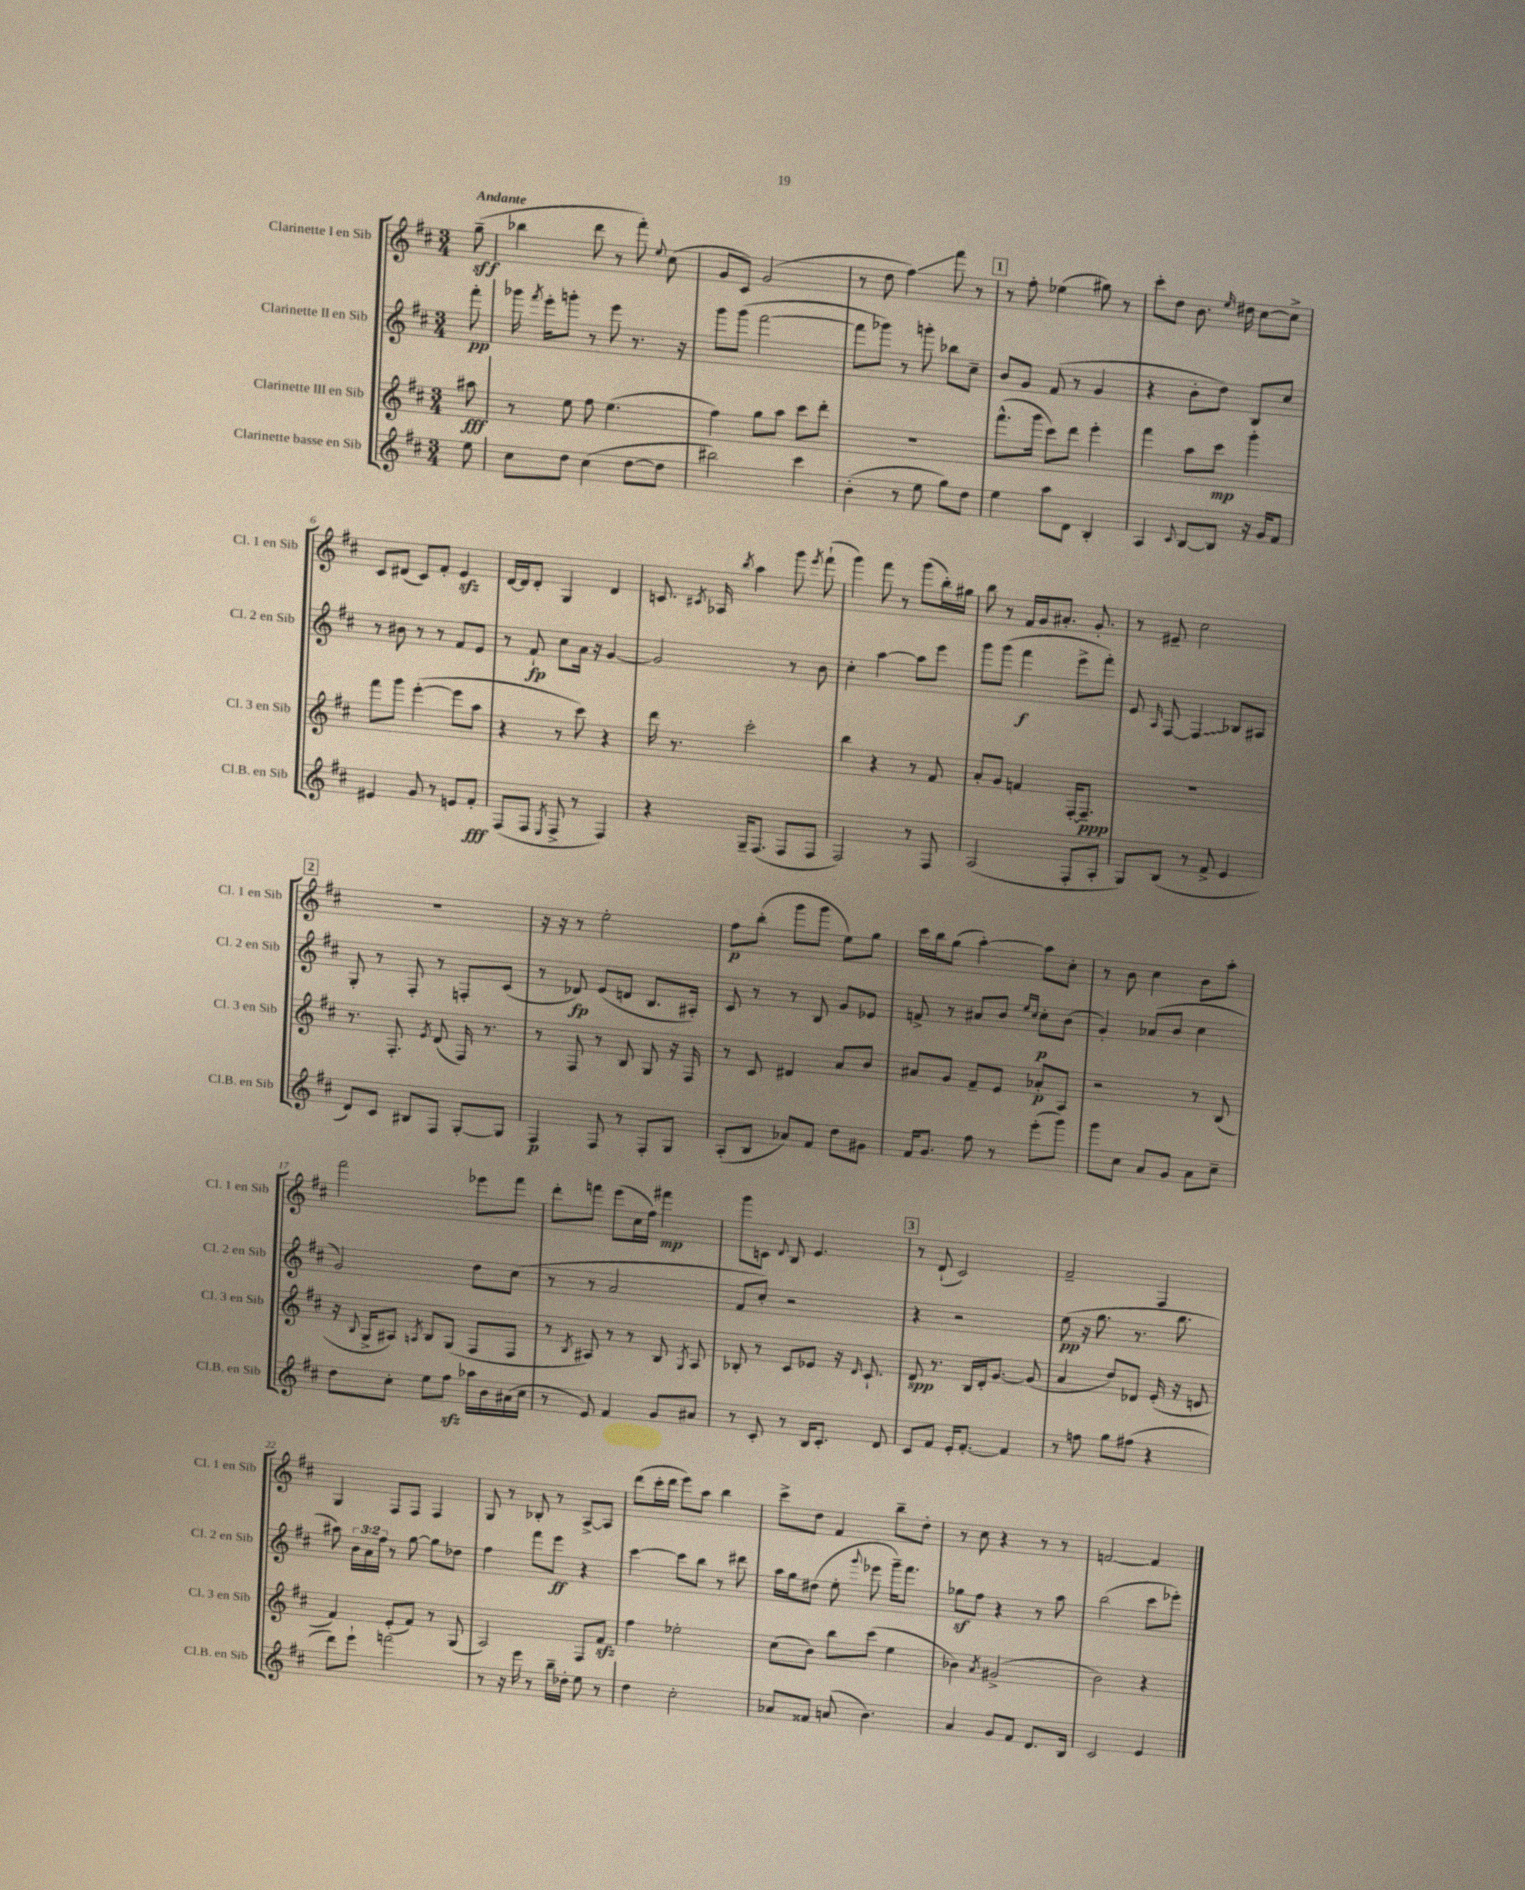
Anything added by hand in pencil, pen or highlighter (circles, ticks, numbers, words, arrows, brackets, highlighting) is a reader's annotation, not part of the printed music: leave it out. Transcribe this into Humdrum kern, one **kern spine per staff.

**kern	**kern	**kern	**kern
*staff4	*staff3	*staff2	*staff1
*clefG2	*clefG2	*clefG2	*clefG2
*k[f#c#]	*k[f#c#]	*k[f#c#]	*k[f#c#]
*M3/4	*M3/4	*M3/4	*M3/4
8ee\	8aa#\	8fff#'\	(8gg~\
=	=	=	=
8cc#\L	8r	16ggg-\	4bb-\
.	.	8qfff#/	.
.	.	16eee'\LK	.
8dd\J	8ee\	8ggg'\J	.
(4cc#\	8ff#\	8r	8ddd\
.	(4.ee\	8eee\	8r
[8dd\L	.	8.r	8fff#'\)
.	.	.	8qqee/
8dd\]J	.	.	(8cc#\
.	.	16r	.
=	=	=	=
2bb#\)	4ff#\)	8ggg\L	8g/L
.	.	(8ggg\J	8c#/J)
.	8gg\L	[2fff#\	(2g/
.	8aa\J	.	.
4ccc#\	8ccc#\L	.	.
.	8ddd'\J	.	.
=	=	=	=
(4b'\	2.r	8fff#\]L	8r
.	.	8ggg-\J)	8dd\
8r	.	8r	4ff#\)
8ee\	.	8ggg'\	.
8gg\L)	.	8bb-\L	8fff#\
8dd\J	.	8cc#~\J	8r
=	=	=	=
4ee\	(8.fff#^^\L	8b/L	8r
.	.	8g/J	8ff#'\
.	16ggg\Jk	.	.
8aa\L	8ccc#\L)	(8f#/	(4ee-\
8d\J	8ddd\J	8r	.
4B'/	4eee'\	4g/	8gg#\)
.	.	.	8r
=	=	=	=
4A/	4fff#\	4r	8ccc#'\L
.	.	.	8dd\J
8qqc#/	.	.	.
[8B/L	8aa\L	8b'\L	8.b\
8B/]J	8ccc#\J	8dd\J)	.
.	.	.	16qqee/
.	.	.	16dd#\
16r	4ggg'\	8B/L	[8cc#\L
16g/LK	.	.	.
8f#/J	.	8cc#/J	8cc#^\]J
=	=	=	=
4e#/	8fff#\L	8r	8c#/L
.	8ggg\J	8b#\	(8d#/J
8g/	([4eee'\	8r	8c#/L)
8r	.	8r	8f#'/J
8e/L	8eee\]L	8f#/L	4e/
8f#'/J	8aa\J	8e/J	.
=	=	=	=
(8F#/L	4r	8r	[16d/LL
.	.	.	16d/]J
8F#/J	.	8f#`/	8d'/J
8qE/	.	.	.
8F#^/	8r	8cc#\L	4G/
8r	8ccc#\)	16a\Jk	.
.	.	16r	.
4F#/)	4r	[4g/	4d/
=	=	=	=
4r	16ddd\	2g/]	8.c/
.	8.r	.	.
.	.	.	8qc#/
.	.	.	16A-/
.	.	.	8qbb/
16G~/LK	2ccc#'\	.	4aa\
(8.F#/J	.	.	.
8F#/L	.	8r	8ggg\
.	.	.	8qeee/
8F#/J	.	8b\	(8fff#`\
=	=	=	=
2F#/)	4bb\	4cc#'\	4ggg\)
.	4r	[4aa\	8fff#\
.	.	.	8r
8r	8r	8aa\]L	(8ggg\L
8F#/	8f#/	8eee\J	16bb'\L)
.	.	.	16gg#\JJ
=	=	=	=
(2A/	8a'/L	8ggg\L	8bb\
.	8g/J	(8ggg\J	8r
.	4f/	4fff#\	16f#/LL
.	.	.	16g/J
.	.	.	8.a#'/J
8F#'/L	[16F#'/LK	8eee^\L	.
.	8.F#~/]J	.	8.g'/
8A'/J	.	8fff#'\J)	.
=	=	=	=
8G/L)	2.r	8e/	8r
.	.	16qqA/	.
(8B/J	.	[8F#/	8e#~/
8r	.	4F#/]	2cc#\
8f#^/	.	.	.
4e/	.	8B-/L	.
.	.	8A#/J	.
=	=	=	=
8d/L)	8.r	8G'/	2.r
8c#/J	.	8r	.
.	8.F#'/	.	.
8B#/L	.	8F#'/	.
.	8qe/	.	.
8F#/J	(8d/	8r	.
[8G'/L	16F#/)	8F'/L	.
.	8.r	.	.
8G/]J	.	(8c#/J	.
=	=	=	=
4F#/	8r	8r	16r
.	.	.	16r
.	8F#/	8d-/)	8r
8F#/	8r	(8e/L	2ee'\
8r	8B/	8d/J	.
8F#'/L	8G/	8.B/L	.
8G/J	16r	.	.
.	16F#/	16A#'/Jk)	.
=	=	=	=
(8A'/L	8r	8c#/	8ff#\L
8B/J	8c#/	8r	(8bb'\J
8a-/L)	4d#/	8r	8ggg\L
8f#/J	.	8B/	8ggg\J
8dd\L	8a/L	8g/L	8ee\L)
8g#\J	8b/J	8e-/J	8gg\J
=	=	=	=
16f#/LK	8a#/L	8f^/	16ccc#\LL
8.g/J	.	.	16bb\J
.	8g/J	8r	(8gg\J
8ff#\	8f#~/L	8a#/L	[4aa'\)
8r	8e/J	8b/J	.
.	.	16qqee/LL	.
.	.	16qqcc#/JJ	.
(8eee'\L	8a-'/L	8cc#'\L	8aa\]L
8ggg\J)	8A/J	(8b\J	8cc#'\J
=	=	=	=
8ggg\L	2r	4g'/)	8r
8cc#\J	.	.	8b\
8a/L	.	(8a-/L	4cc#\
8g/J	.	8b/J	.
8a\L	8r	4cc#\	8b\L
8cc#~\J	(8B/	.	8aa'\J
=	=	=	=
8dd\L	16r	2g/)	2fff#\
.	8qqB/	.	.
.	16G^/LK	.	.
8cc#'\J	8A#/J)	.	.
.	8qA/	.	.
8ee\L	8B/L	.	.
8ff#\J	(8G/J	.	.
16aa-\LL	8F#/L	8dd\L	8eee-\L
16b\	.	.	.
(16a#\	8F#/J	(8cc#\J	8fff#\J
16cc#\JJ	.	.	.
=	=	=	=
8r	8r	8r	8ddd'\L
.	8qB/	.	.
8e/)	8A#/)	8r	8fff\J
4f#/	8r	2a/	(8eee\L
.	8r	.	16cc#\L
.	.	.	16ff#\JJ)
8g/L	8B/	.	4fff#\
.	8qG/	.	.
8a#/J	8A#/	.	.
=	=	=	=
8r	8B-'/	8f#/L	8ggg\L
8c#'/	8r	8cc#'/J)	8c\J
.	.	.	8qqd/
8r	8c#/L	2r	8B/
16B/LK	8e-/J	.	4.e/
8.c#'/J	.	.	.
.	16r	.	.
.	16qqd/	.	.
.	8.c#`/	.	.
8d/	.	.	.
=	=	=	=
8c#/L	8d/	4r	8r
8f#/J	8.r	.	(8d`/
16e'/LK	.	2r	2c#/)
[8.f#'/J	16B/LL	.	.
.	16d'/J	.	.
.	[8.g/J	.	.
4f#/]	.	.	.
.	(8g/]	.	.
=	=	=	=
8r	4a/	(8ee\	2f#~/
8ff\	.	16r	.
.	.	8.gg\	.
8gg\L	8dd/L)	.	.
(8ff#\J	8d-/J	8.r	.
4r	(16e'/	.	4F#/
.	16r	8.bb\	.
.	8d/	.	.
=	=	=	=
8ddd\L)	4f#/)	8aa#\)	4G/
8eee`\J	.	24b\LL	.
.	.	24a\	.
.	.	24ff#\JJ	.
2fff\	(8e'/L	8r	8F#/L
.	8f#/J)	[8gg\	8F#/J
.	8r	8gg\]L	4F#/
.	(8G/	8dd-\J	.
=	=	=	=
8r	2A/)	4ff#\	8G/
16r	.	.	8r
16eee\	.	.	.
8r	.	8fff#\L	8B-'/
16bb~\LL	.	8eee\J	8r
16dd-'\JJ	.	.	.
8ee\	8F#/L	4r	[8A^/L
8r	8f#/J	.	8A/]J
=	=	=	=
4dd\	4ff#\	[4ccc#\	(8ddd\L
.	.	.	16ccc#'\L
.	.	.	16ddd\JJ
2cc#'\	2ee-'\	8ccc#\]L	8eee\L)
.	.	8bb\J	8aa\J
.	.	8r	4bb\
.	.	8ddd#\	.
=	=	=	=
8a-/L	(8cc#\L	16aa\LL	8ccc#^\L
.	.	16gg\J	.
8f##/J	8b\J)	(8dd#\J	8dd\J
(8a/	8bb\L	8ee'\	4f#/
.	.	8qqggg/	.
4.b\)	(8ccc#\J	8eee-\	.
.	4ee\	16ggg~\LK)	8bb~\L
.	.	8.fff#\J	.
.	.	.	8dd'\J
=	=	=	=
4a/	4b-\)	8gg-\L	8r
.	.	8ff#\J	8cc#\
.	8qa/	.	.
8g/L	(2g#^/	4r	4r
8f#/J	.	.	.
8.d/L	.	8r	8r
.	.	8aa\	8r
16B/Jk	.	.	.
=	=	=	=
2c#/	2b\)	(2bb\	[2f/
4e/	4r	8ccc#\L	4f/]
.	.	8eee-'\J)	.
==	==	==	==
*-	*-	*-	*-
